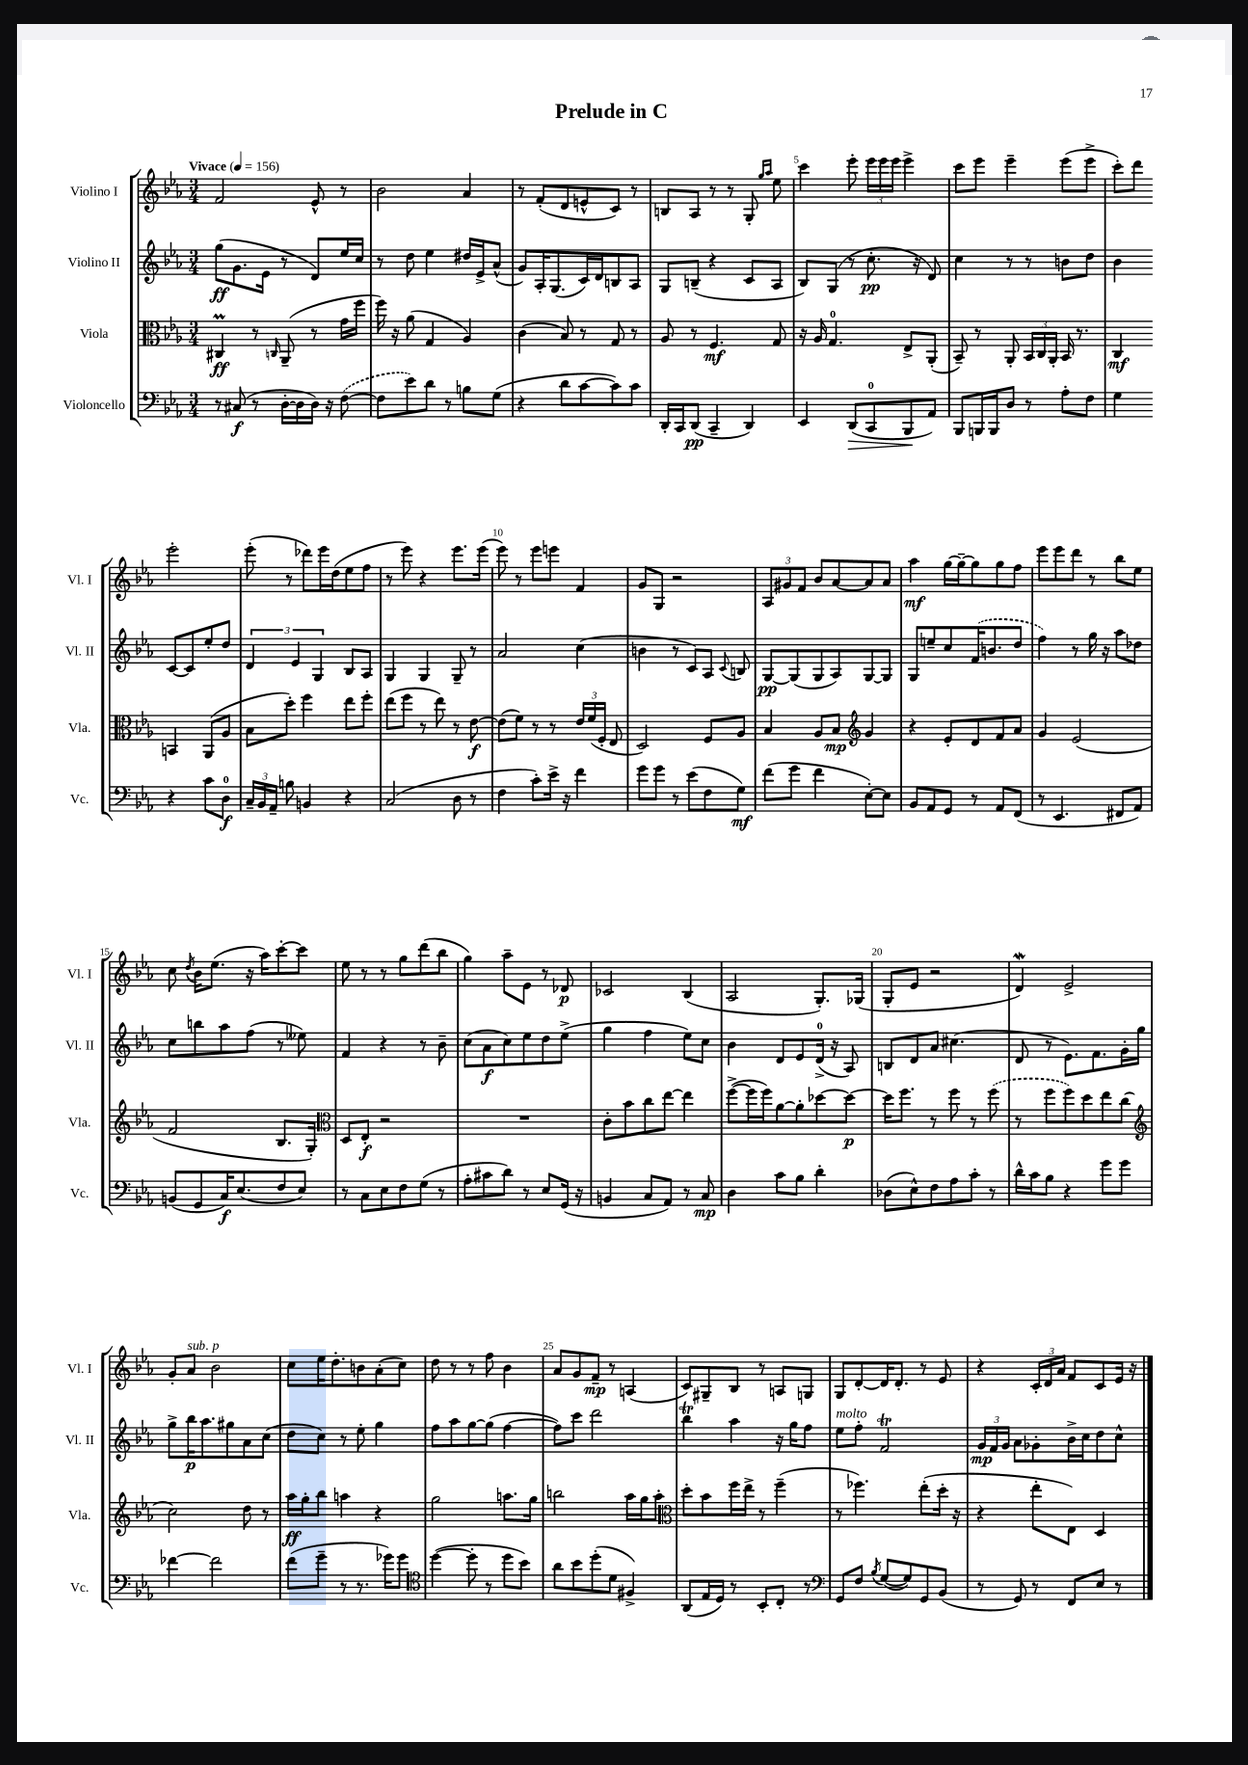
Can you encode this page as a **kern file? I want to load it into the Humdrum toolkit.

**kern	**kern	**kern	**kern
*staff4	*staff3	*staff2	*staff1
*clefF4	*clefC3	*clefG2	*clefG2
*k[b-e-a-]	*k[b-e-a-]	*k[b-e-a-]	*k[b-e-a-]
*M3/4	*M3/4	*M3/4	*M3/4
*MM156	*MM156	*MM156	*MM156
8r	4C#	(8gg	2f
(8C#	.	8.g	.
8r	8r	.	.
.	.	16e-	.
.	16qqC	.	.
[16D'	(8AA-~	8r	.
16D]	.	.	.
16D)	8r	8d)	8e-^^
16r	.	.	.
([8F	16g	16ee-	8r
.	16ff	16cc	.
=	=	=	=
8F]	16ff)	8r	2b-
.	16r	.	.
8e-)	(8a-	8dd	.
8d	4G	4ee-	.
8r	.	.	.
8B	4A-)	16dd#	4a-
.	.	16e-^	.
(8G	.	(8a-^^	.
=	=	=	=
4r	(4c	8g)	8r
.	.	16A-'	(8f'
.	.	(8.G	.
8d	8B-)	.	8d
[8c	8r	16c)	8e^^
.	.	16d	.
8c])	8G	8B	8c)
8c	8r	8A-	8r
=	=	=	=
16DD'	8A-	8G	8B
16CC	.	.	.
(8DD	8r	(8B~	8A-
4CC~	4.F	4r	8r
.	.	.	8r
4DD)	.	8c	8G'
.	.	.	16qqgg
.	.	.	16qqaa-
.	8G	8A-	8ee-
=	=	=	=
4EE-	16r	8B-)	4ccc
.	16A-	.	.
.	4.G	(8G	.
(8DD	.	8r	8eee-'
8CC	.	8.cc'	24eee-
.	.	.	24eee-
.	.	.	24eee-
8BBB-	8E-^	.	4eee-^
.	.	16r	.
8AA-)	(8AA-'	8d)	.
=	=	=	=
8BBB-	8BB-~)	4cc	8ccc
16BBB	8r	.	8eee-
16BBB	.	.	.
8D	8AA-'	8r	4eee-~
8r	24BB-	8r	.
.	24C	.	.
.	24AA-'	.	.
8A-'	16BB-	8b	(8eee-
.	8.r	.	.
8F	.	8dd	8eee-^
=	=	=	=
4G	4C	4b-	8ccc')
.	.	.	8ddd
4r	4BB	[8c	2eee-'
.	.	8c]	.
8c	(8AA-	8ee-'	.
8D	8A-	8dd	.
=	=	=	=
24C~	8B-	6d	(8eee-'
24BB-	.	.	.
24AA-~	.	.	.
8B	8dd')	.	8r
.	.	6e-	.
4BB	4ff	.	8ddd-)
.	.	6G	.
.	.	.	16eee-
.	.	.	(16dd
4r	8ee-	8B-	8ee-
.	8ff'	8A-	8ff
=	=	=	=
(2C	(8ee-	4G	8r
.	8ff	.	8eee-)
.	8r	4G	4r
.	8ee-)	.	.
8D	8r	8G~	8.eee-
8r	[8e-	8r	.
.	.	.	(16eee-
=	=	=	=
4F	(8e-]	2a-	8eee-)
.	8f)	.	8r
8c')	8r	.	8eee-
16e-^	8r	.	8eee
16r	.	.	.
4f	24e-	(4cc	4f
.	(24f	.	.
.	24F'	.	.
.	8E-	.	.
=	=	=	=
8g	2D)	4b	8g
8g	.	.	8G
8r	.	8r	2r
(8e-	.	8c)	.
8F	8F	8A-	.
.	.	8qqc	.
8G)	8A-	8B	.
=	=	=	=
(8f	4B-	[8G	12A-
.	.	.	12g#
8g	.	(8G]	.
.	.	.	12f
4f	8A-	8G	8b-
.	8B-	8A-)	[8a-
*	*clefG2	*	*
[8E-')	4g	[8G	8a-]
8E-]	.	8G]	8a-
=	=	=	=
8BB-	4r	8G	4aa-
8AA-	.	8ee~	.
8GG	8e-'	8cc	[16gg
.	.	.	16gg~_
8r	8d	(16f	8gg]
.	.	8.b	.
8AA-	8f	.	8gg
(8FF	8a-	8dd	8ff
=	=	=	=
8r	4g	4ff)	8eee-
4.EE-	.	.	8eee-
.	(2e-	8r	8ddd
.	.	16gg	8r
.	.	16r	.
8FF#	.	8aa-	8bb-
8AA-)	.	8dd-	8ee-
=	=	=	=
(8BB	2f	8cc	8cc
.	.	.	8qdd
8GG	.	8bb	16b-
.	.	.	(8.ee-
16C)	.	8aa-	.
(8.E-	.	.	.
.	.	(8ff	16r
.	.	.	16aa-)
8F	8.B-	8r	[8ccc'
8E-)	.	8ee--)	8ccc]
.	16G')	.	.
=	=	=	=
*	*clefC3	*	*
8r	8D	4f	8ee-
8C	8E-'	.	8r
8E-	2r	4r	8r
8F	.	.	8gg
(8G	.	8r	(8ddd
8r	.	8b-~	8bb-
=	=	=	=
8A-'	2.r	(8cc	4gg)
8c#	.	8a-	.
8d)	.	8cc)	8aa-~
8r	.	8ee-	8e-
8E-	.	8dd	8r
(16GG	.	(8ee-^	8d-
16r	.	.	.
=	=	=	=
4BB	8c'	4gg	2c-
.	8b-	.	.
8C	8cc	4ff	.
8AA-)	[8ee-	.	.
8r	4ee-]	8ee-)	(4B-
8C	.	8cc	.
=	=	=	=
4D	([8ff^	4b-	2A-
.	16ff]	.	.
.	16ff)	.	.
8c	[8a-	8d	.
8B-	8a-']	8e-	.
4d'	[8dd-	(16d^	8.G')
.	.	16r	.
.	8dd-_	8A-)	.
.	.	.	(16G-
=	=	=	=
(8D-	16dd-]	8B	8G'
.	8.ff	.	.
8E-^^)	.	8d	8e-
8F	8r	8a-	2r
8A-	8ff	(4.cc#	.
8c'	8r	.	.
8r	(8ff	.	.
=	=	=	=
16d^^	8r	8d	4d)
16c	.	.	.
8B-	8ff	8r	.
4r	8ff)	8.e-)	2e-^
.	8dd	.	.
.	.	8.f	.
8g	8ee-	.	.
8g	(8cc	16g'	.
.	.	16gg	.
=	=	=	=
*	*clefG2	*	*
[4f-	2cc)	8gg^	8g'
.	.	16bb-	8a-
.	.	8.aa-	.
2f-]	.	.	2b-
.	.	8gg#	.
.	8dd	8a-	.
.	8r	(8cc	.
=	=	=	=
(8f	16aa-	8dd	8cc
.	16gg'	.	.
8g~	8bb-	8cc)	16ee-
.	.	.	8.dd'
8r	4aa	8r	.
8.r	.	8ee-'	8b
.	4r	4gg	(8a-'
16g-)	.	.	.
8g-	.	.	8cc)
=	=	=	=
*clefC4	*	*	*
([4dd	2gg	8ff	8dd
.	.	8aa-	8r
8dd']	.	[8gg	8r
8r	.	(8gg]	8ff
8dd	8.aa	[4ff	4b-
8b-)	.	.	.
.	16gg	.	.
=	=	=	=
8a-	2bb	8ff])	8a-
8b-	.	8ccc	8g
(8dd'	.	2ddd	8f~
8d	.	.	8r
4F#^)	16aa-	.	(4A
.	16gg	.	.
.	8aa-'	.	.
=	=	=	=
*	*clefC3	*	*
(8AA-	8dd'	4bb-	8c)
16E-	8b-	.	8G#~
16D)	.	.	.
8r	16ff	4aa-	8B-
.	16ee-^	.	.
8BB-'	8r	.	8r
8C'	(4ff~	16r	8A
.	.	16gg	.
8r	.	8ff	8G
=	=	=	=
*clefF4	*	*	*
8GG	8r	8ee-	8G
8F	4.ff-)	8ff'	[8d'
8qB-	.	.	.
([8G	.	2f	16d]
.	.	.	8.d'
8G])	.	.	.
8GG	(8ee-'	.	8r
(8BB-	16dd'	.	8e-
.	16r	.	.
=	=	=	=
8r	4r	24g	4r
.	.	24f	.
.	.	24g	.
8GG)	.	8a-	.
8r	8ee-'	8g-'	24c'
.	.	.	24d
.	.	.	24a-
8FF	8E-)	16b-^	8f
.	.	16cc	.
8E-	4D	8dd	8c
8r	.	8cc^^	16e-
.	.	.	16r
==	==	==	==
*-	*-	*-	*-
